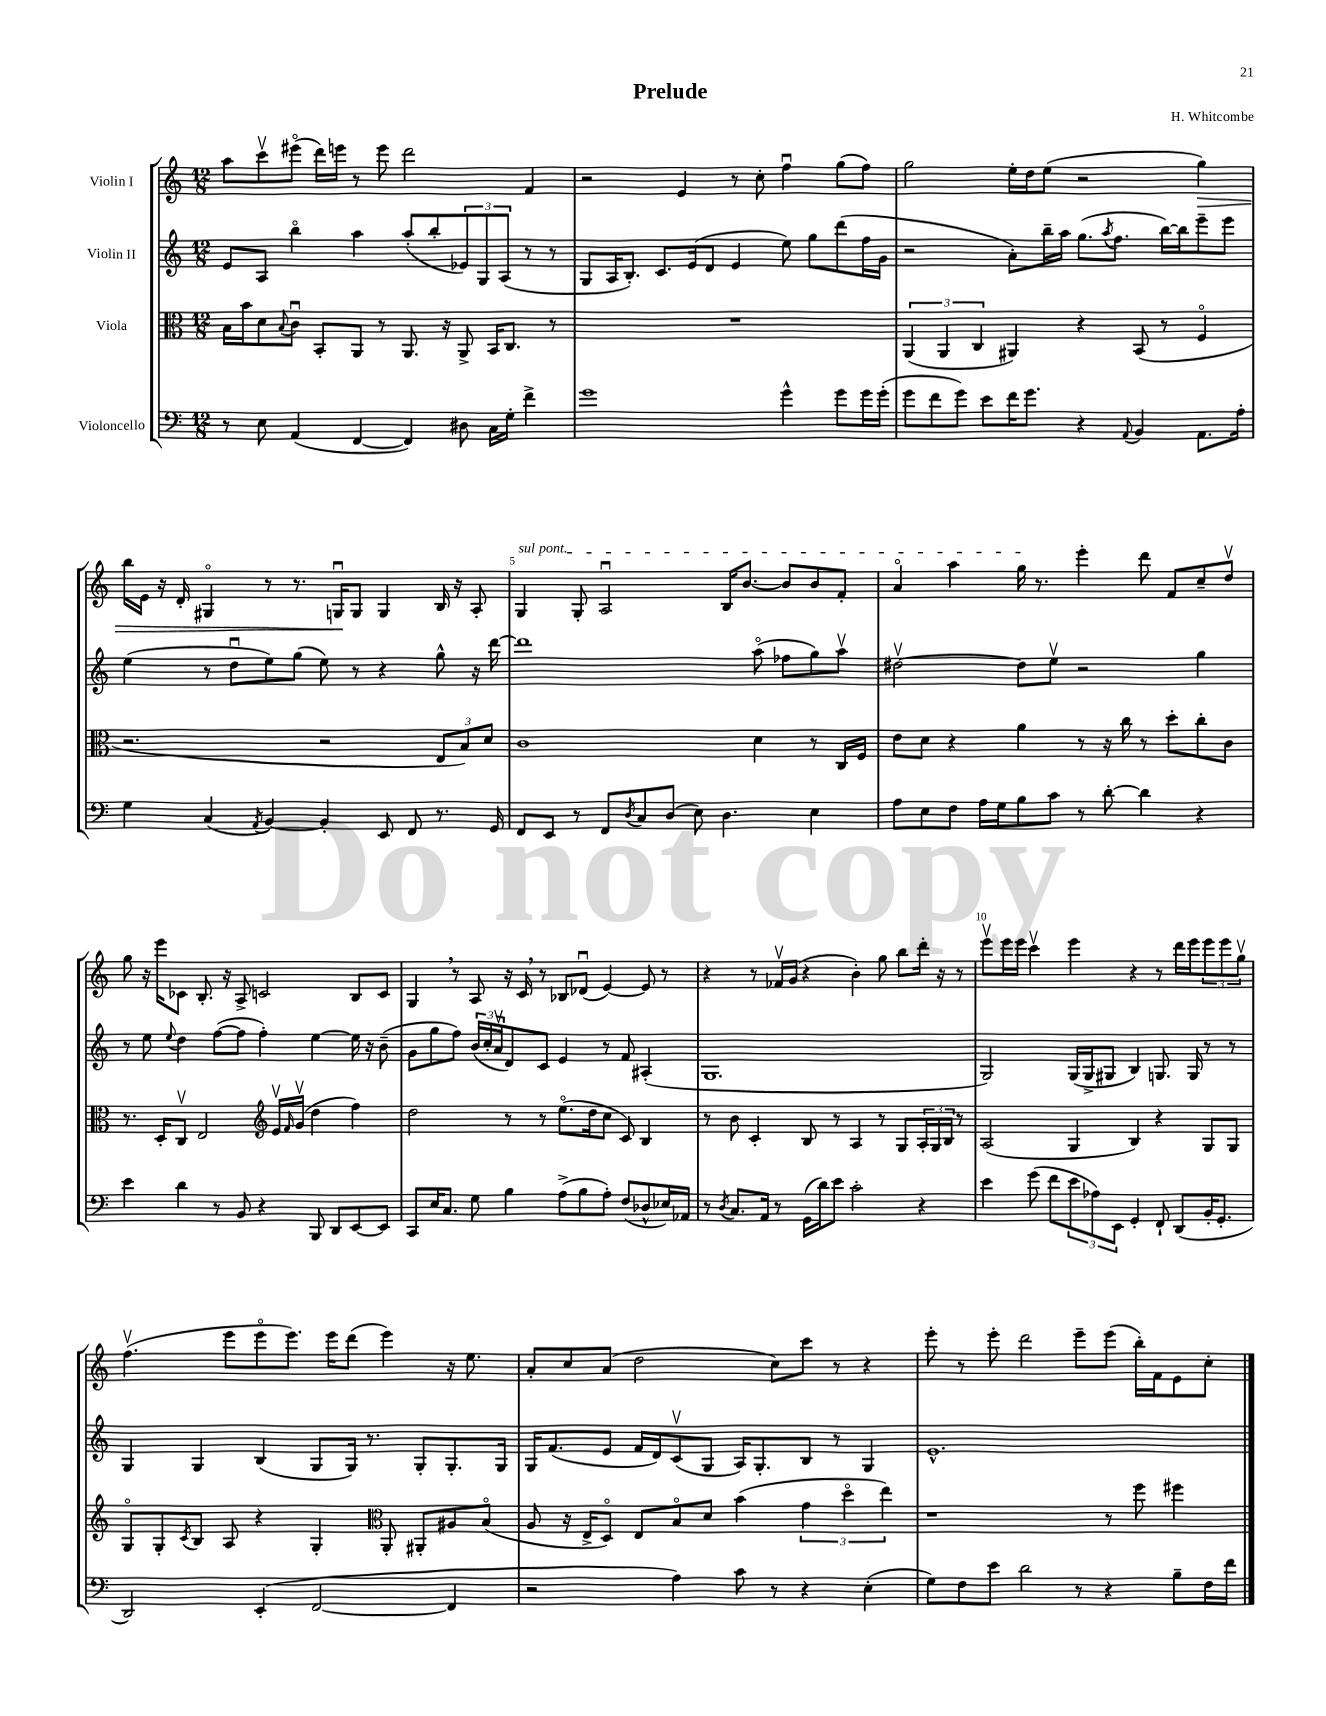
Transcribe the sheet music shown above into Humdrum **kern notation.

**kern	**kern	**kern	**kern
*staff4	*staff3	*staff2	*staff1
*clefF4	*clefC3	*clefG2	*clefG2
*k[]	*k[]	*k[]	*k[]
*M12/8	*M12/8	*M12/8	*M12/8
8r	16B	8e	8aa
.	16b	.	.
8E	8d	8A	8cccv
.	8qqB	.	.
(4AA	8cu	4bbo	(8eee#o
.	8BB'	.	16ddd)
.	.	.	16eee
[4FF	8AA	4aa	8r
.	8r	.	8eee
4FF])	8.AA	(8aa'	2ddd
.	.	8bb'	.
.	16r	.	.
8D#	8AA^	12e-)	.
.	.	12G	.
16C	16BB	.	.
.	.	(12A	.
16G'	8.C	.	.
4f^	.	8r	4f
.	8r	8r	.
=	=	=	=
1g	1.r	8G	2r
.	.	16A	.
.	.	8.B')	.
.	.	8.c	.
.	.	.	4e
.	.	(16e	.
.	.	8d	.
.	.	4e	8r
.	.	.	8cc'
4g^^	.	8ee)	4ffu
.	.	8gg	.
8g	.	(8ddd	(8gg
16g	.	16ff	8ff)
(16g'	.	16g	.
=	=	=	=
8g	(6AA	2r	2gg
8f	.	.	.
.	6AA	.	.
8g)	.	.	.
.	6C	.	.
8e	.	.	.
16f	4AA#)	8a')	16ee'
8.g	.	.	16dd
.	.	16bb~	(8ee
.	.	16aa	.
4r	4r	(8.gg	2r
.	.	8qaa	.
.	.	8.ff	.
8qqAA	.	.	.
4BB	(8BB	.	.
.	8r	[16bb)	.
.	.	16bb]	.
8.AA	4Fo	8eee~	4gg)
.	.	8eee	.
16A'	.	.	.
=	=	=	=
4G	2.r	(4ee	16bb
.	.	.	16e
.	.	.	16r
.	.	.	16d'
(4C	.	8r	4G#o
.	.	8ddu	.
8qAA	.	.	.
[4BB)	.	8ee)	8r
.	.	(8gg	8.r
4BB']	2r	8ee)	.
.	.	.	16Gu
.	.	8r	8G
8EE	.	4r	4G
8FF	.	.	.
8.r	12E	8gg^^	16B
.	.	.	16r
.	12B)	.	.
.	.	16r	8A'
.	12d	.	.
16GG	.	[16ddd	.
=	=	=	=
8FF	1c	1ddd]	4G
8EE	.	.	.
8r	.	.	8G'
8FF	.	.	2Au
8qD	.	.	.
8C	.	.	.
(8D	.	.	.
8E)	.	.	.
4.D	.	.	16B
.	.	.	[8.b
.	4d	(8aao	.
.	.	8ff-	8b]
4E	8r	8gg)	8b
.	16C	8aav	8f'
.	16F	.	.
=	=	=	=
8A	8e	[2dd#v	4ao
8E	8d	.	.
8F	4r	.	4aa
16A	.	.	.
16G	.	.	.
8B	4a	8dd#]	16gg
.	.	.	8.r
8c	.	8eev	.
8r	8r	2r	4eee'
[8d'	16r	.	.
.	16cc	.	.
4d]	8r	.	8ddd
.	8dd'	.	8f
4r	8cc'	4gg	8cc~
.	8c	.	8ddv
=	=	=	=
4e	8.r	8r	8gg
.	.	8ee	16r
.	16D'	.	16eee
.	.	8qqee	.
4d	8Cv	4dd	8c-
.	2E	.	8.B'
8r	.	([8ff	.
.	.	.	16r
8BB	.	8ff]	8A^
4r	.	4ff')	2c
*	*clefG2	*	*
.	16ev	.	.
.	16qqf	.	.
.	(16gv	.	.
8BBB	4dd	[4ee	.
8DD	.	.	.
[8EE	4ff)	16ee]	8B
.	.	16r	.
8EE]	.	(8b~	8c
=	=	=	=
8CC	2dd	8g	4G
16E	.	8gg	.
8.C	.	.	.
.	.	8ff)	8r
8G	.	(24b	8A
.	.	24cc'	.
.	.	24av	.
4B	8r	8d)	16r
.	.	.	16c
.	8r	8c	8r
(8A^	(8.eeo	4e	8B-
8B	.	.	(8d-u
.	16dd	.	.
8A')	8cc	8r	[4e)
(8F	8c)	8f	.
8D-^^	4B	(4A#'	8e]
16E-)	.	.	8r
16AA-	.	.	.
=	=	=	=
8r	8r	1.G	4r
8qD	.	.	.
8.C	8b	.	.
.	4c'	.	8r
16AA	.	.	.
8r	.	.	16f-v
.	.	.	(16g
(16GG	8B	.	4r
16d)	.	.	.
8e	8r	.	.
2c'	4A	.	4b')
.	8r	.	8gg
.	8G	.	8bb
4r	24A'	.	16ddd'
.	24G	.	.
.	.	.	16r
.	24B	.	.
.	8r	.	8r
=	=	=	=
4e	(2A	2G)	8eeev
.	.	.	16eee
.	.	.	16eee
(8g	.	.	4cccv
8f	.	.	.
12e	4G	(16G	4eee
.	.	16G^	.
12A-)	.	.	.
.	.	8G#	.
12EE	.	.	.
4GG'	4B)	4B)	4r
8FF`	4r	8.G	8r
(8DD	.	.	16ddd
.	.	16G	16eee
16BB'	8G	8r	12eee
8.GG'	.	.	.
.	.	.	12eee
.	8G	8r	.
.	.	.	12ggv
=	=	=	=
2DD)	8Go	4G	(4.ffv
.	8G'	.	.
.	8qc	.	.
.	8B	4G	.
.	8A	.	8eee
(4EE'	4r	(4B	8eeeo
.	.	.	8.eee)
[2FF	4G'	8G	.
.	.	.	16eee
.	.	16G)	(8ddd
.	.	8.r	.
*	*clefC3	*	*
.	8AA'	.	4eee)
.	8AA#'	8G'	.
4FF]	8A#	8.G'	16r
.	.	.	8.ee
.	(8Bo	.	.
.	.	16G	.
=	=	=	=
2r	8A	16G	8a'
.	.	(8.f	.
.	16r	.	8cc
.	16E^	.	.
.	8Do)	8e	(8a
.	8E	16f	2dd
.	.	16d)	.
4A)	8Bo	(8cv	.
.	8d	8G	.
8c	(4b	16A)	.
.	.	8.G'	.
8r	.	.	8cc)
4r	6g	8B	8ccc
.	.	8r	8r
.	6ddo	.	.
(4E'	.	4G	4r
.	6ee)	.	.
=	=	=	=
8G)	1r	1.e^^	8eee'
8F	.	.	8r
8e	.	.	8eee'
2d	.	.	2ddd
8r	.	.	8eee~
4r	8r	.	(8eee
.	8ff	.	16bb')
.	.	.	16f
8B~	4ff#	.	8e
16F	.	.	8cc'
16f	.	.	.
==	==	==	==
*-	*-	*-	*-
